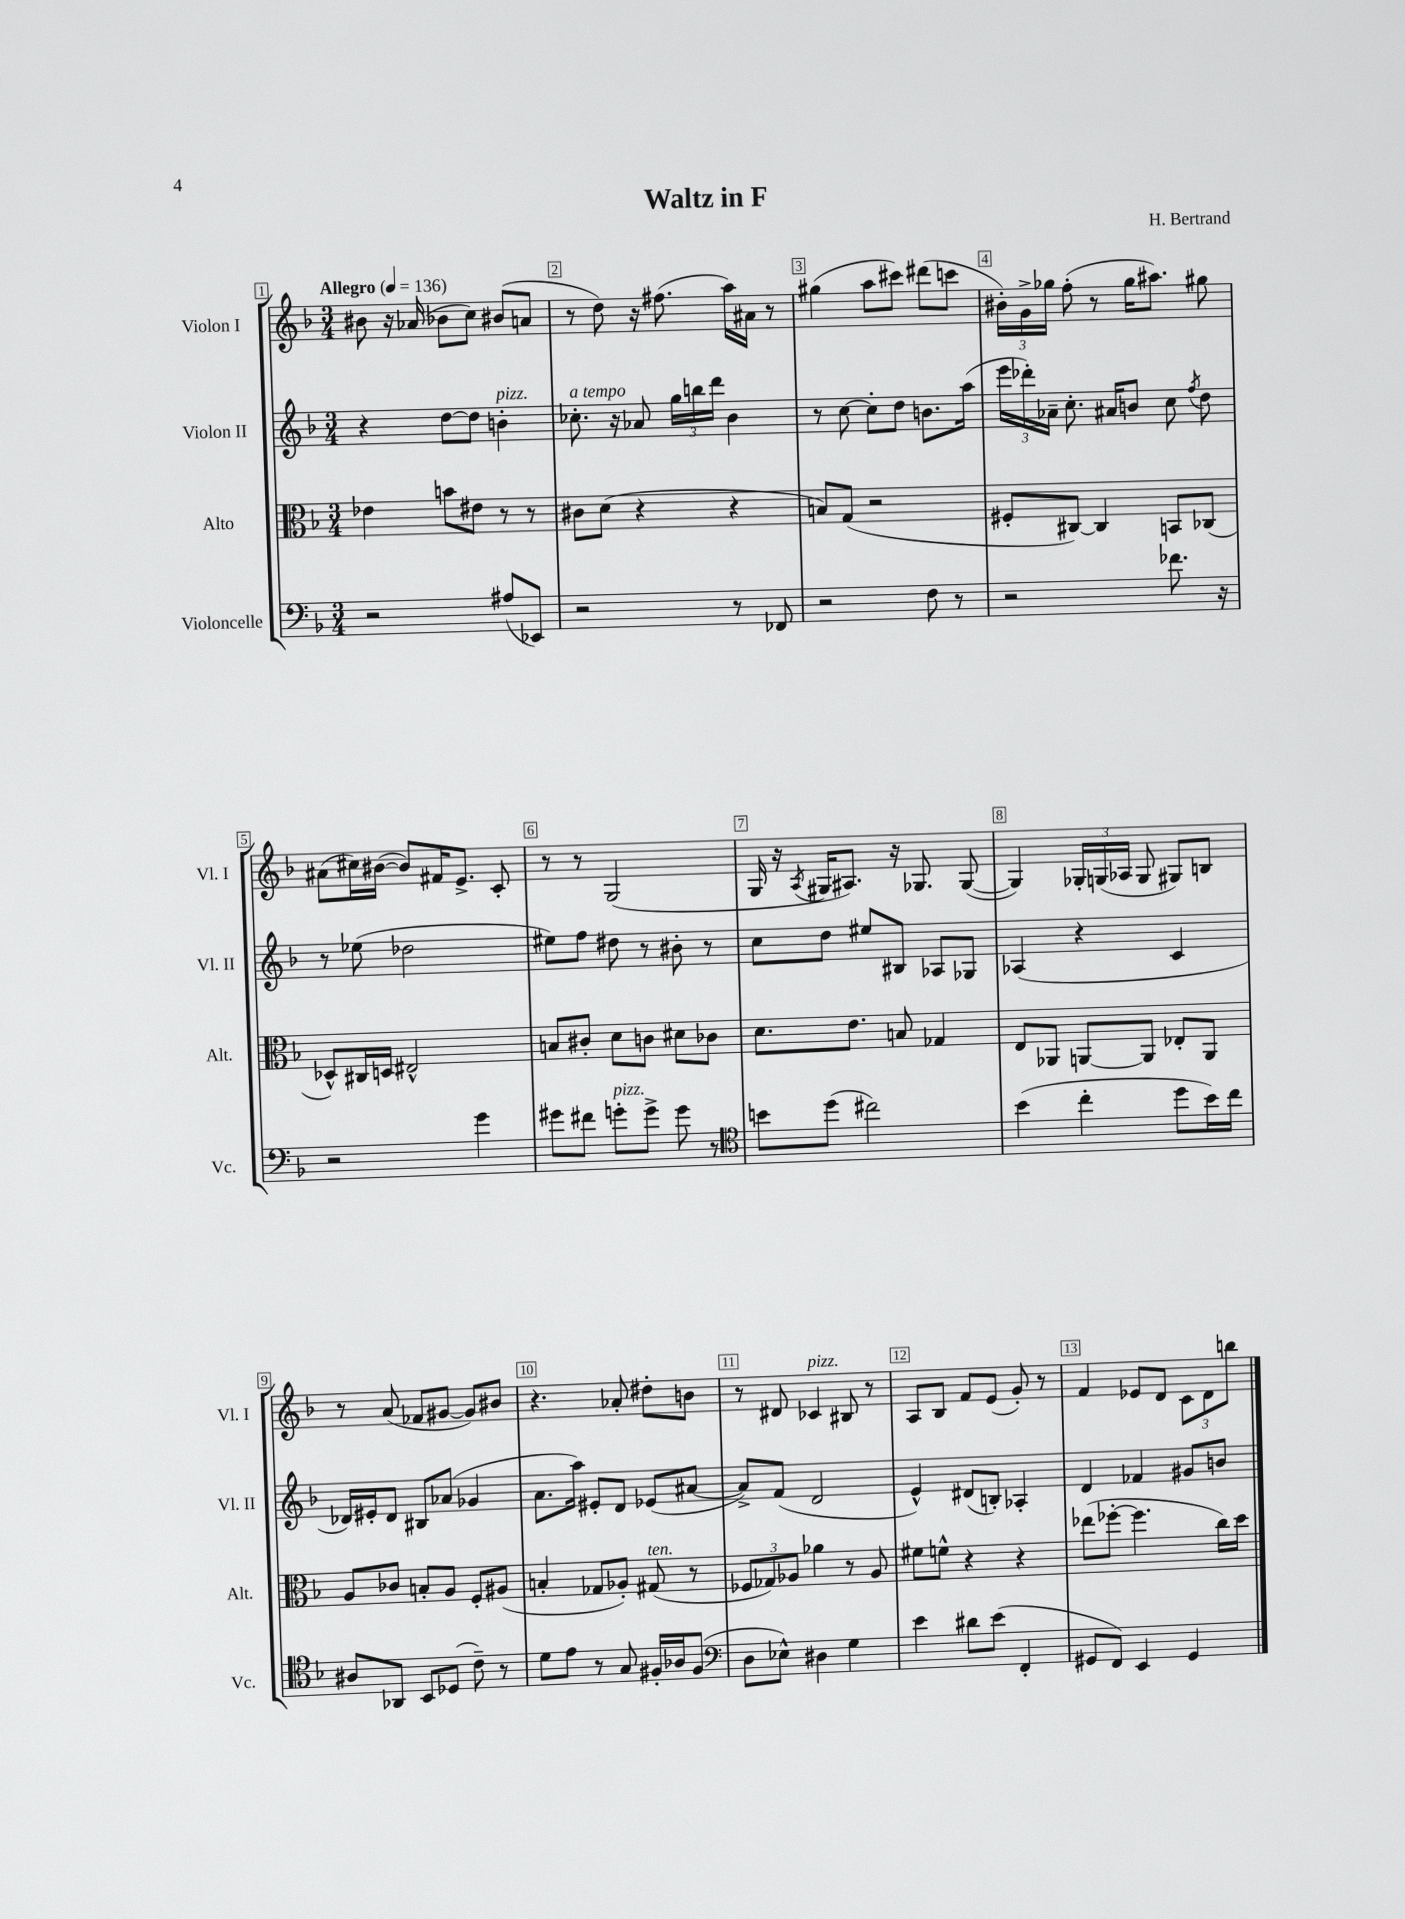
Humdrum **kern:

**kern	**kern	**kern	**kern
*staff4	*staff3	*staff2	*staff1
*clefF4	*clefC3	*clefG2	*clefG2
*k[b-]	*k[b-]	*k[b-]	*k[b-]
*M3/4	*M3/4	*M3/4	*M3/4
*MM136	*MM136	*MM136	*MM136
2r	4e-	4r	8b#
.	.	.	16r
.	.	.	(16a-
.	8b	[8dd	8b-
.	8e#	8dd]	8cc)
(8A#	8r	4b'	(8b#
8EE-)	8r	.	8a
=	=	=	=
2r	8c#	8.cc-'	8r
.	(8d	.	8dd)
.	.	16r	.
.	4r	8a-	16r
.	.	.	(8.ff#
.	.	24gg	.
.	.	24bb	.
.	.	24ddd	.
8r	4r	4b-	16aa)
.	.	.	16a#
8FF-	.	.	8r
=	=	=	=
2r	8B)	8r	(4gg#
.	(8G	[8cc	.
.	2r	8cc']	8aa
.	.	8dd	8ccc#)
8F	.	8.b	(8ddd#
8r	.	.	8ccc
.	.	(16aa	.
=	=	=	=
2r	8F#'	24eee	24b#')
.	.	24ddd-')	24g^
.	.	24a-~	24gg-
.	[8C#)	8.cc'	(8ff'
.	4C#]	.	8r
.	.	16a#	.
.	.	8b	16gg-
.	.	.	8.aa#)
8.f-	8BB	8cc	.
.	.	8qff	.
.	(8C-	8dd	8gg#
16r	.	.	.
=	=	=	=
2r	8D-^^)	8r	(8a#
.	16C#	(8ee-	16cc#)
.	16D	.	([16b#
.	2E#^^	2dd-	8b#])
.	.	.	16f#
.	.	.	8.e^
4g	.	.	.
.	.	.	8c'
=	=	=	=
8g#	8B	8ee#)	8r
8f#	8c#'	8ff	8r
8g'	8d	8dd#	(2G
8g^	8c	8r	.
8g	8d#	8b#'	.
8r	8c-	8r	.
=	=	=	=
*clefC4	*	*	*
8b	8.d	8cc	16G
.	.	.	16r
.	.	.	8qA
(8dd	.	8dd	16G#
.	8.e	.	8.A#)
2cc#)	.	8ee#	.
.	8B	8B#	16r
.	.	.	8.G-
.	4G-	8A-	.
.	.	8G-	([8G-
=	=	=	=
(4b-	8E	(4A-	4G-])
.	8AA-	.	.
4cc'	[8AA	4r	24G-'
.	.	.	(24G
.	.	.	24A-
.	8AA]	.	8G
8dd	8E-'	4c	8G#)
16b-)	8AA	.	8B
16cc	.	.	.
=	=	=	=
8A#	8A	16d-)	8r
.	.	16e#'	.
8AA-	8c-	8d-	(8a
8BB-	8B'	8B#	8f-
(8D-	8A	(8a-	[8g#
8c~)	8F'	4g-	8g#])
8r	(8A#	.	8b#
=	=	=	=
8d	4B'	8.a	4.r
8e	.	.	.
.	.	16aa)	.
8r	8G-	8e#'	.
8G	8A-')	8d	8a-'
16F#'	(8G#	(8e-	8dd#'
16A-	.	.	.
(8F#	8r	[8a#	8b
=	=	=	=
*clefF4	*	*	*
8D	12F-	8a#^])	8r
.	12G-)	.	.
8E-^^)	.	(8f	8d#
.	12A-	.	.
4D#	4a-	2d	4c-
4G	8r	.	8B#
.	8A-	.	8r
=	=	=	=
4e	8f#	4e^^)	8A
.	8f^^	.	8B-
8d#	4r	(8d#	8f
(8e	.	8B')	(8e
4FF'	4r	4A-'	8g')
.	.	.	8r
=	=	=	=
8GG#	(8ee-	4d	4f
8FF)	[8ff-'	.	.
4EE	4.ff-]	4f-	8e-
.	.	.	8d
4GG#	.	8g#	12c
.	.	.	12d
.	16cc)	8b	.
.	.	.	12bb
.	16dd	.	.
==	==	==	==
*-	*-	*-	*-
